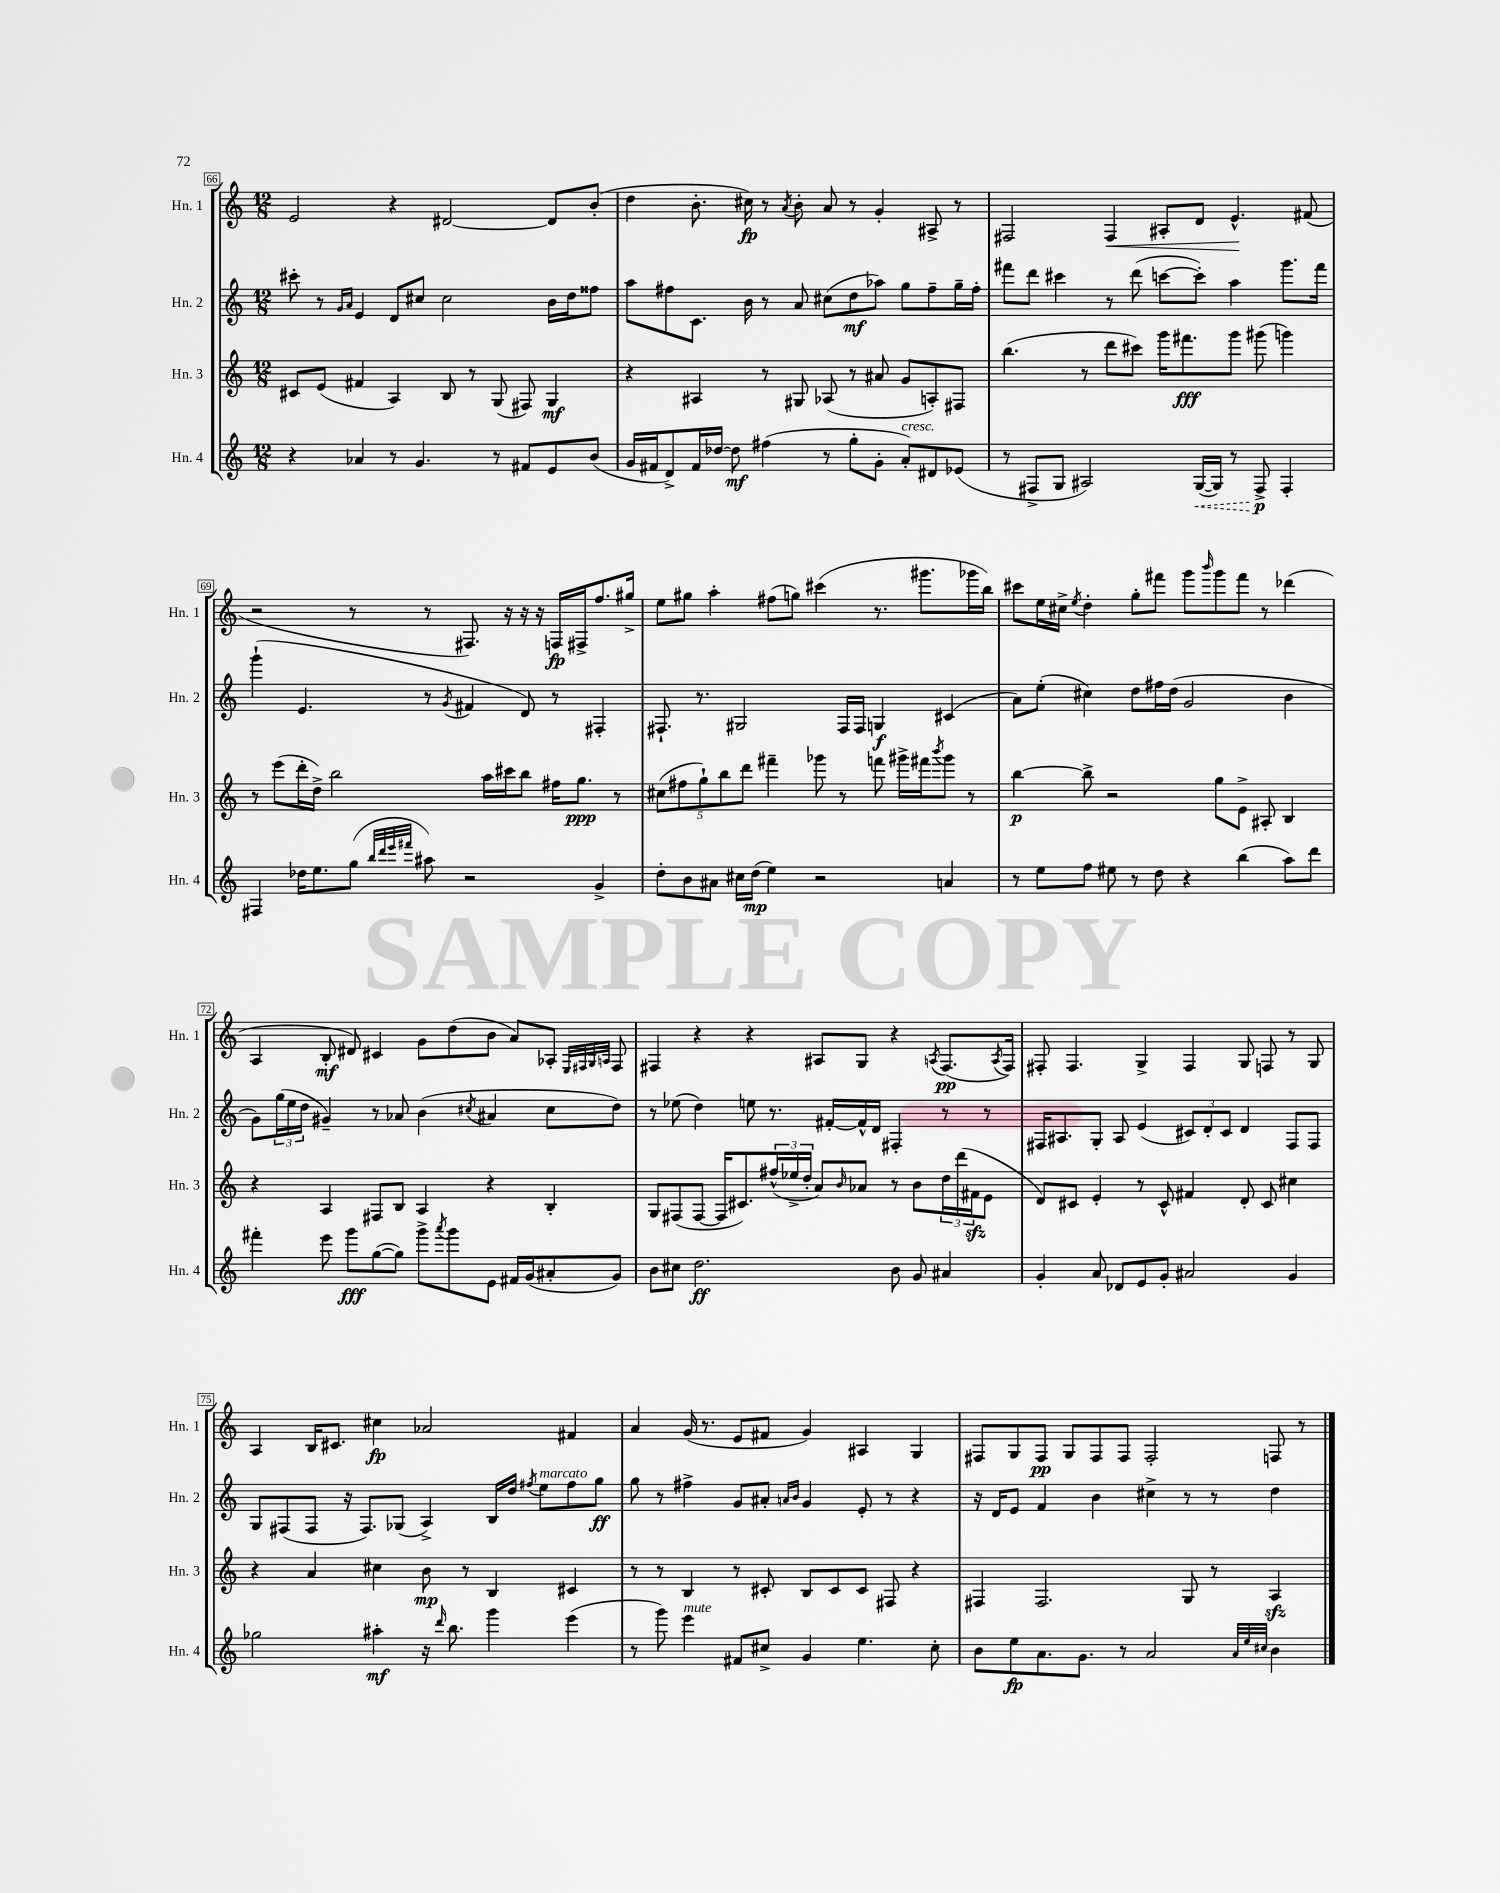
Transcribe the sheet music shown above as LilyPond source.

<<
\new StaffGroup <<
\new Staff = "s0" \with { instrumentName = "Hn. 1" shortInstrumentName = "Hn. 1" } {
    \clef treble \key c \major \numericTimeSignature \time 12/8
    e'2 r4 dis'2~ dis'8 b'8-.( |
    d''4 b'8.-. cis''16\fp) r8 \acciaccatura { a'8 } b'8-. a'8 r8 g'4-. ais8-> r8 |
    fis2 fis4\< ais8-. d'8 e'4.-^\! fis'8( |
    r2 r8 r8 fis8.) r16 r16 r16 f16\fp fis16-> f''8. gis''16-> |
    e''8 gis''8 a''4-. fis''8( g''8) cis'''4( r8. gis'''8. ges'''16 b''16) |
    cis'''8 e''16 cis''16-> \acciaccatura { e''8 } d''4-. g''8-. fis'''8 g'''8 \grace { b'''16 } g'''8 fis'''8 r8 des'''4( |
    a4 b8-.\mf dis'8) cis'4 g'8 d''8( b'8 a'8) aes8-. \grace { e32 fis32 g32 a32 } fis8 |
    fis4 r4 r4 ais8 g8 r4 \acciaccatura { a8 } fis8.\pp( \acciaccatura { a8 } fis16) |
    fis8-. fis4. g4-> fis4 g8 f8 r8 g8 |
    a4 b16 cis'8. cis''4\fp aes'2 fis'4 |
    a'4 g'16( r8. e'8 fis'8 g'4) ais4 g4 |
    fis8 g8 fis8\pp g8 fis8 fis8 fis2-. f8 r8 \bar "|." |
}
\new Staff = "s1" \with { instrumentName = "Hn. 2" shortInstrumentName = "Hn. 2" } {
    \clef treble \key c \major \numericTimeSignature \time 12/8
    cis'''8-. r8 \grace { g'16 a'16 } e'4 d'8 cis''8 cis''2 b'16 d''16 fisis''8 |
    a''8 fis''8 c'8. b'16 r8 a'8 cis''8( d''8\mf aes''8) g''8 fis''8-- g''16-- fis''16-. |
    fis'''8 d'''8 cis'''4 r8 d'''8( c'''8~ c'''8-.) a''4 g'''8. fis'''16 |
    g'''4-!( e'4. r8 \acciaccatura { g'8 } fis'4 d'8) r8 fis4-. |
    fis8.-! r8. gis2 fis16 fis16 g4\f cis'4( |
    a'8) e''8-.( cis''4) d''8 fis''16 d''16( g'2 b'4 |
    g'8) \tuplet 3/2 { g''16( e''16 d''16 } gis'4--) r8 aes'8 b'4( \acciaccatura { cis''8 } ais'4 cis''8 d''8) |
    r8 ees''8( d''4) e''8 r8. fis'16~-. fis'16-^ d'16 fis4-. r8 r8 |
    fis16 ais8. g8-. ais8 e'4( \tuplet 3/2 { cis'8) d'8-. cis'8 } d'4 fis8 fis8 |
    g8 fis8( fis8 r16 fis8.) ges8( a4->) b16 d''16 \acciaccatura { fis''8 } e''8^\markup { \italic "marcato" } fis''8 g''8\ff |
    g''8 r8 fis''4-> g'8 ais'8-. \grace { a'16 b'16 } g'4 e'8-. r8 r4 |
    r16 d'16 e'8 f'4 b'4 cis''4-> r8 r8 d''4 \bar "|." |
}
\new Staff = "s2" \with { instrumentName = "Hn. 3" shortInstrumentName = "Hn. 3" } {
    \clef treble \key c \major \numericTimeSignature \time 12/8
    cis'8 e'8( fis'4 a4) b8 r8 g8( fis8) g4\mf |
    r4 ais4 r8 gis8 aes8( r8 ais'8 g'8 a8-.) fis8 |
    b''4.( r8 d'''8 cis'''8) g'''16 fis'''8.\fff g'''8 gis'''8( g'''4) |
    r8 e'''8( d'''16-. d''16->) b''2 a''16 cis'''16 b''8 fis''16 g''8.\ppp r8 |
    \tuplet 5/4 { cis''8( fis''8 g''8-!) b''8 d'''8 } fis'''4-- ges'''8 r8 f'''8 gis'''16-> fis'''16 \acciaccatura { b'''8 } gis'''8 r8 |
    b''4~\p b''8-> r2 g''8 e'8-> ais8-. b4 |
    r4 a4 fis8 b8 a4 r4 b4-. |
    g8 fis8( fis8~ fis16 cis'8.) \tuplet 3/2 { fis''16-^( ees''16-> d''16-. } a'8) \grace { b'16 } aes'8 r8 b'8 \tuplet 3/2 { d''16 d'''16( fis'16\sfz } e'8 |
    d'8) cis'8 e'4-. r8 cis'8-^ fis'4 d'8-. cis'8 cis''4 |
    r4 a'4 cis''4 b'8\mp r8 b4 cis'4 |
    r8 r8 b4 r8 cis'8-. b8 cis'8 cis'8 fis8 r4 |
    fis4 fis2. g8 r8 a4\sfz \bar "|." |
}
\new Staff = "s3" \with { instrumentName = "Hn. 4" shortInstrumentName = "Hn. 4" } {
    \clef treble \key c \major \numericTimeSignature \time 12/8
    r4 aes'4 r8 g'4. r8 fis'8 e'8 b'8( |
    g'16 fis'16 d'8->) fis'16 des''16~ des''8\mf fis''4( r8 g''8-. g'8-. a'8-.^\markup { \italic "cresc." }) dis'8 ees'8( |
    r8 fis8-> g8 ais2) \once \override Hairpin.style = #'dashed-line g16~\<( g16) r8 fis8->\p\! fis4-. |
    fis4 des''16 e''8. g''8( \grace { b''32 d'''32 e'''32 fis'''32 } ais''8) r2 g'4-> |
    d''8-. b'8 ais'8 cis''16 d''16\mp( e''4) r2 a'4 |
    r8 e''8 f''8 eis''8 r8 d''8 r4 b''4( a''8) d'''8 |
    fis'''4-. e'''8 g'''8\fff g''8~( g''8) g'''8-> \acciaccatura { a'''8 } g'''8 e'8 fis'16 g'16( ais'8-. g'8) |
    b'8 cis''8 d''2.\ff b'8 g'8 ais'4 |
    g'4-. a'8 des'8 e'8 g'8-. ais'2 g'4 |
    ges''2 ais''4-.\mf r16 \grace { d'''16 } b''8. g'''4 e'''4( |
    r8 g'''8) e'''4^\markup { \italic "mute" } fis'8 cis''8-> g'4 e''4. cis''8-. |
    b'8 e''8\fp a'8. g'8. r8 a'2 \grace { a'32 e''32 cis''32 } b'4 \bar "|." |
}
>>
>>
\layout { \context { \Score currentBarNumber = #66 \override BarNumber.stencil = #(make-stencil-boxer 0.1 0.3 ly:text-interface::print) } }
